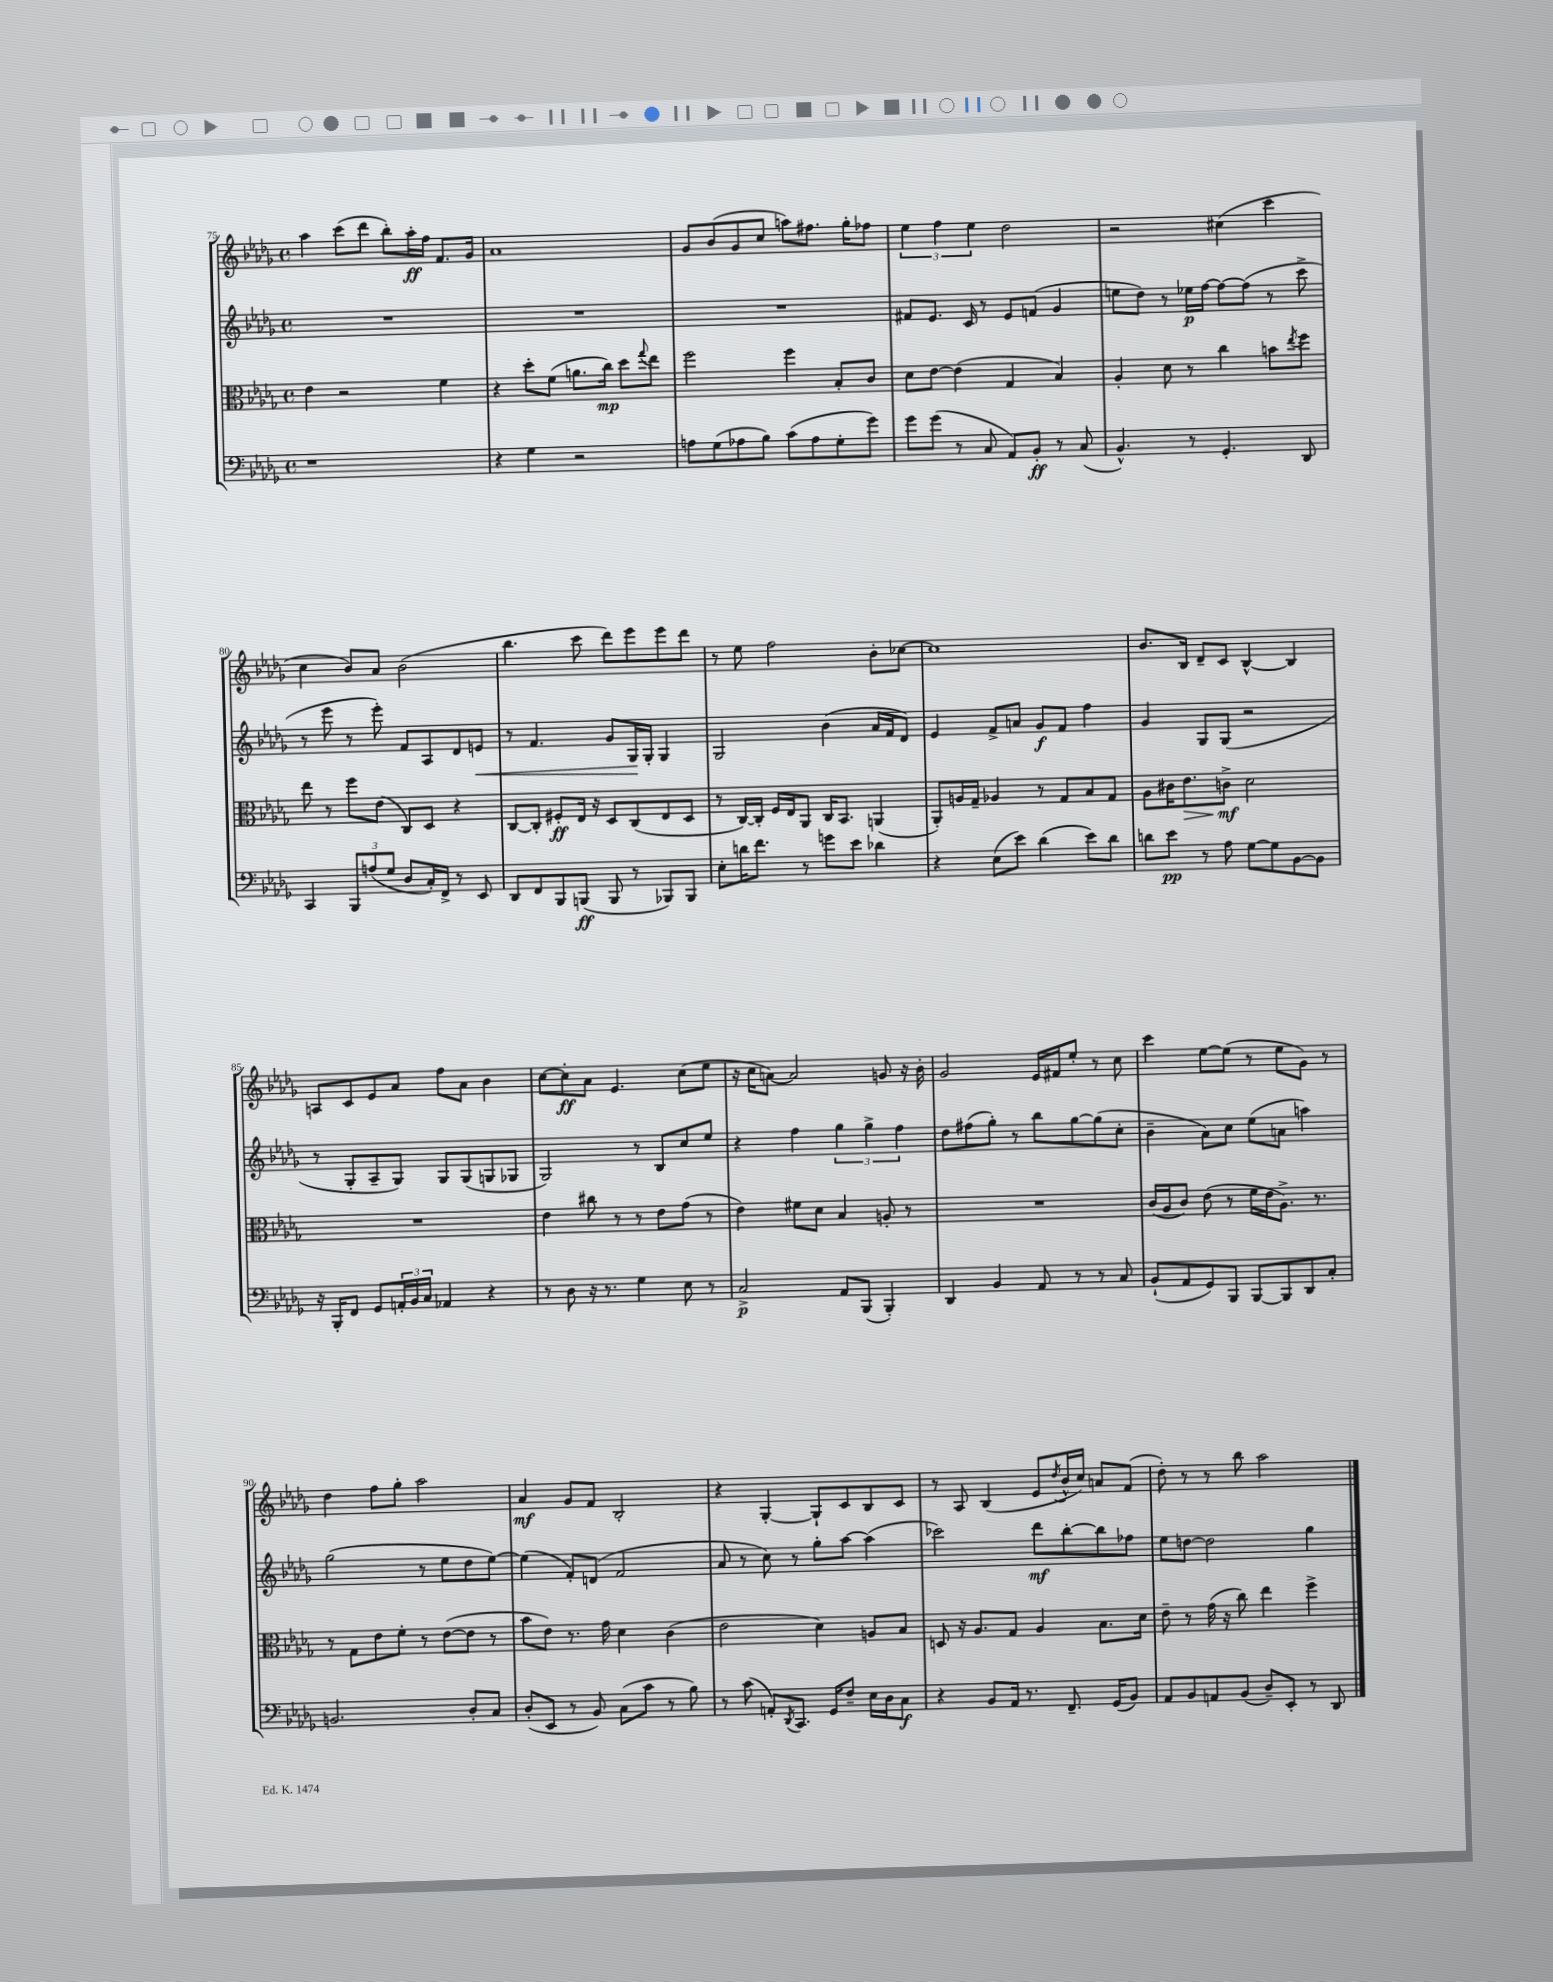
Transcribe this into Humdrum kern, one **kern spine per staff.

**kern	**dynam	**kern	**dynam	**kern	**dynam	**kern	**dynam
*part4	*part4	*part3	*part3	*part2	*part2	*part1	*part1
*staff4	*staff4	*staff3	*staff3	*staff2	*staff2	*staff1	*staff1
*clefF4	*	*clefC3	*	*clefG2	*	*clefG2	*
*k[b-e-a-d-g-]	*	*k[b-e-a-d-g-]	*	*k[b-e-a-d-g-]	*	*k[b-e-a-d-g-]	*
*M4/4	*	*M4/4	*	*M4/4	*	*M4/4	*
*met(c)	*	*met(c)	*	*met(c)	*	*met(c)	*
=75	=75	=75	=75	=75	=75	=75	=75
1r	.	4e-\	.	1r	.	4aa-\	.
.	.	2r	.	.	.	(8ccc\L	.
.	.	.	.	.	.	8ddd-\J	.
.	.	.	.	.	.	8bb-'\L)	.
.	.	.	.	.	.	16aa-'\L	ff
.	.	.	.	.	.	16ff\JJ	.
.	.	4f\	.	.	.	8.f/L	.
.	.	.	.	.	.	16g-/Jk	.
=76	=76	=76	=76	=76	=76	=76	=76
4r	.	4r	.	1r	.	1a-	.
4G-\	.	8dd-'\L	.	.	.	.	.
.	.	(8f\J	.	.	.	.	.
2r	.	8.an\L	.	.	.	.	.
.	.	16cc\Jk)	mp	.	.	.	.
.	.	8dd-\L	.	.	.	.	.
.	.	8qqgg-/	.	.	.	.	.
.	.	8ee-\J	.	.	.	.	.
=77	=77	=77	=77	=77	=77	=77	=77
8An\L	.	2ff\	.	1r	.	8g-/L	.
(8G-\	.	.	.	.	.	(8b-/	.
8A-X\	.	.	.	.	.	8g-/	.
8B-\J)	.	.	.	.	.	8cc/J	.
(8c\L	.	4ff\	.	.	.	8aan\L)	.
8A-\	.	.	.	.	.	8.ff#X\J	.
8G-'\	.	8B-'/L	.	.	.	.	.
.	.	.	.	.	.	16gg-'\KL	.
8g-\J)	.	8c/J	.	.	.	8ff-X\J	.
=78	=78	=78	=78	=78	=78	=78	=78
8g-\L	.	8d-\L	.	8f#X/L	.	6ee-\	.
(8g-\J	.	[8e-\J	.	8.e-/J	.	.	.
.	.	.	.	.	.	6ff\	.
8r	.	(4e-\]	.	.	.	.	.
.	.	.	.	16c/	.	.	.
.	.	.	.	.	.	6ee-\	.
8C/	.	.	.	8r	.	.	.
8AA-/L)	.	4G-/	.	8e-/L	.	2dd-\	.
8BB-'/J	ff	.	.	(8fn/J	.	.	.
8r	.	4B-/)	.	4g-/	.	.	.
(8C/	.	.	.	.	.	.	.
=79	=79	=79	=79	=79	=79	=79	=79
4.BB-^^/)	.	4A-'/	.	8een\L	.	2r	.
.	.	.	.	8dd-\J)	.	.	.
.	.	8d-\	.	8r	.	.	.
8r	.	8r	.	16ee-X\LL	p	.	.
.	.	.	.	[16ff\JJ	.	.	.
4.GG-'/	.	4cc\	.	8ff\L_	.	(4cc#X\	.
.	.	.	.	(8ff\J]	.	.	.
.	.	8bn\L	.	8r	.	4ccc\	.
.	.	8qee-/	.	.	.	.	.
8DD-/	.	8ff\J	.	8ccc^\	.	.	.
!!LO:LB:g=z
=80	=80	=80	=80	=80	=80	=80	=80
4CC/	.	8ee-\	.	8r	.	4cc\	.
.	.	8r	.	8eee-\	.	.	.
12BBB-/L	.	8ff\L	.	8r	.	8b-/L)	.
(12An/	.	.	.	.	.	.	.
.	.	(8e-\J	.	8eee-'\)	.	8a-/J	.
12G-/J	.	.	.	.	.	.	.
8D-/L	.	8C/L)	.	8f/L	.	(2b-\	.
16C'/L)	.	8D-/J	.	8A-/	.	.	.
16FF^/JJ	.	.	.	.	.	.	.
8r	.	4r	.	8d-/	.	.	.
!	!	!	!	!	!LO:HP:b	!	!
8EE-/	.	.	.	8en/J	<	.	.
=81	=81	=81	=81	=81	=81	=81	=81
8DD-/L	.	[8C/L	.	8r	.	4.bb-\	.
8FF/	.	8C'/J]	.	4.f/	.	.	.
8BBB-/	.	8F#X'/L	ff	.	.	.	.
(8BBBn/J	ff	16E-/Jk	.	.	.	8ccc\	.
.	.	16r	.	.	.	.	.
8BBB/	.	8D-/L	.	8g-/L	.	8ddd-\L)	.
8r	.	(8C/	.	16G-/L	.	8eee-\	.
.	.	.	.	16G-'/JJ	[	.	.
8BBB-X/L)	.	8E-/	.	4G-/	.	8eee-\	.
8BBB-/J	.	8D-/J	.	.	.	8ddd-\J	.
=82	=82	=82	=82	=82	=82	=82	=82
8E-'\L	.	8r	.	2G-/	.	8r	.
16dn\K	.	[16C/LL)	.	.	.	8ee-\	.
8.f\J	.	16C'/JJ]	.	.	.	.	.
.	.	16F/LL	.	.	.	2ff\	.
.	.	16E-/J	.	.	.	.	.
8r	.	8AA-/J	.	.	.	.	.
8gn\L	.	16C/KL	.	(4b-\	.	.	.
.	.	8.BB-/J	.	.	.	.	.
8e-\J	.	.	.	.	.	.	.
4d-X\	.	(4AAn/	.	16a-/LL	.	8b-'\L	.
.	.	.	.	16f/J	.	.	.
.	.	.	.	8d-/J)	.	[8cc-X\J	.
=83	=83	=83	=83	=83	=83	=83	=83
4r	.	8AA-'/L)	.	4e-/	.	1cc-]	.
.	.	16An/L	.	.	.	.	.
.	.	16G-~/JJ	.	.	.	.	.
(8E-\L	.	4A-X/	.	8f^/L	.	.	.
8e-\J)	.	.	.	8an/J	.	.	.
(4d-\	.	8r	.	8g-/L	f	.	.
.	.	8G-/L	.	8f/J	.	.	.
8e-\L)	.	8B-/	.	4ff\	.	.	.
8d-\J	.	8G-/J	.	.	.	.	.
=84	=84	=84	=84	=84	=84	=84	=84
8dn\L	.	8A-\L	.	4g-/	.	8.b-/L	.
8e-\J	pp	16c#X\K	.	.	.	.	.
!	!	!	!LO:HP:b	!	!	!	!
.	.	8.e-\	>	.	.	16B-/Jk	.
8r	.	.	.	8G-/L	.	8d-~/L	.
8A-\	.	8cn^\J	mf	(8G-/J	.	8c/J	.
[8G-\L	.	2d-\	]	2r	.	[4B-^^/	.
8G-\]	.	.	.	.	.	.	.
[8BB-\	.	.	.	.	.	4B-/]	.
8BB-\J]	.	.	.	.	.	.	.
!!LO:LB:g=z
=85	=85	=85	=85	=85	=85	=85	=85
16r	.	1r	.	8r	.	8An/L	.
16BBB-'/KL	.	.	.	.	.	.	.
8FF/J	.	.	.	8G-'/L	.	8c/	.
8GG-/L	.	.	.	8A-~/	.	8e-/	.
24AAn'/L	.	.	.	8G-/J)	.	8a-/J	.
24BB-/	.	.	.	.	.	.	.
24C/JJ	.	.	.	.	.	.	.
4AA-X/	.	.	.	8G-/L	.	8ff\L	.
.	.	.	.	(8G-/	.	8a-\J	.
4r	.	.	.	8Gn/	.	4b-\	.
.	.	.	.	8G-X/J	.	.	.
=86	=86	=86	=86	=86	=86	=86	=86
8r	.	4e-\	.	2G-/)	.	[8cc\L	.
8D-\	.	.	.	.	.	8cc'\]	ff
16r	.	8cc#X\	.	.	.	8a-\J	.
8.r	.	.	.	.	.	.	.
.	.	8r	.	.	.	4.e-/	.
4G-\	.	8r	.	8r	.	.	.
.	.	8e-\L	.	8B-/L	.	.	.
8E-\	.	(8g-\J	.	8cc/	.	(8cc\L	.
8r	.	8r	.	8ee-/J	.	8ee-\J	.
=87	=87	=87	=87	=87	=87	=87	=87
2C^/	p	4e-\)	.	4r	.	16r	.
.	.	.	.	.	.	16cc\KL	.
.	.	.	.	.	.	[8an\J)	.
.	.	8f#X\L	.	4ff\	.	2a/]	.
.	.	8d-\J	.	.	.	.	.
8AA-/L	.	4B-/	.	6gg-\	.	.	.
(8BBB-/J	.	.	.	.	.	.	.
.	.	.	.	6gg-^\	.	.	.
4BBB-'/)	.	8An'/	.	.	.	8gn/	.
.	.	.	.	6ff\	.	.	.
.	.	8r	.	.	.	16r	.
.	.	.	.	.	.	16b-'\	.
=88	=88	=88	=88	=88	=88	=88	=88
4DD-/	.	1r	.	8dd-\L	.	2g-/	.
.	.	.	.	(8ff#X\	.	.	.
4BB-/	.	.	.	8gg-'\J)	.	.	.
.	.	.	.	8r	.	.	.
8AA-/	.	.	.	8bb-\L	.	16e-/LL	.
.	.	.	.	.	.	16f#X/J	.
8r	.	.	.	[8gg-\	.	8ee-'/J	.
8r	.	.	.	(8gg-\]	.	8r	.
8C/	.	.	.	8cc'\J	.	8cc\	.
=89	=89	=89	=89	=89	=89	=89	=89
(8BB-`/L	.	(16c/LL	.	4b-~\	.	4ccc\	.
.	.	16A-/J	.	.	.	.	.
8AA-/	.	8c/J)	.	.	.	.	.
8GG-/)	.	(8e-\	.	8a-\L)	.	[8ee-\L	.
8BBB-/J	.	8r	.	8cc\J	.	(8ee-\J]	.
[8BBB-/L	.	16f\LL	.	(8ee-\L	.	8r	.
.	.	16e-\J	.	.	.	.	.
8BBB-/]	.	8.A-^\J)	.	8an\J	.	8ee-\L	.
8DD-/	.	.	.	4aan\)	.	8g-\J)	.
.	.	8.r	.	.	.	.	.
8C'/J	.	.	.	.	.	8r	.
!!LO:LB:g=z
=90	=90	=90	=90	=90	=90	=90	=90
2.BBn/	.	8r	.	(2gg-\	.	4dd-\	.
.	.	8G-\L	.	.	.	.	.
.	.	8e-\	.	.	.	8ff\L	.
.	.	8f'\J	.	.	.	8gg-'\J	.
.	.	8r	.	8r	.	2aa-\	.
.	.	([8e-\L	.	8ee-\L	.	.	.
8D-'/L	.	8e-\J]	.	8dd-\	.	.	.
8C/J	.	8r	.	[8ee-\J)	.	.	.
=91	=91	=91	=91	=91	=91	=91	=91
(8D-'/L	.	8b-\L	.	(4ee-\]	.	4a-/	mf
8EE-/J	.	8e-\J)	.	.	.	.	.
8r	.	8.r	.	8f'/L)	.	8g-/L	.
8BB-/)	.	.	.	(8dn/J	.	8f/J	.
.	.	16g-\	.	.	.	.	.
(8C\L	.	4d-\	.	2f/	.	2B-'/	.
8c\J	.	.	.	.	.	.	.
8r	.	(4c\	.	.	.	.	.
8B-\)	.	.	.	.	.	.	.
=92	=92	=92	=92	=92	=92	=92	=92
8r	.	2e-\	.	8a-/	.	4r	.
(8c\	.	.	.	8r	.	.	.
8AAn'/L)	.	.	.	8cc\)	.	[4G-'/	.
8qDD-/	.	.	.	.	.	.	.
8.CC/J	.	.	.	8r	.	.	.
.	.	4d-\)	.	8gg-'\L	.	8G-`/L]	.
16GG-/KL	.	.	.	.	.	.	.
8F~/J	.	.	.	[8aa-\J	.	8c/	.
16E-\LL	.	8An/L	.	(4aa-\]	.	8B-/	.
16D-\J	.	.	.	.	.	.	.
8C\J	f	8B-/J	.	.	.	8c/J	.
=93	=93	=93	=93	=93	=93	=93	=93
4r	.	8Dn/	.	2ccc-X\)	.	8r	.
.	.	16r	.	.	.	8A-/	.
.	.	8.A-/L	.	.	.	.	.
8BB-/L	.	.	.	.	.	(4B-/	.
16AA-/Jk	.	8G-/J	.	.	.	.	.
8.r	.	.	.	.	.	.	.
.	.	4A-/	.	8ddd-\L	mf	8e-/L	.
.	.	.	.	.	.	8qdd-/	.
8.FF~/	.	.	.	[8bb-'\	.	16b-^^/L	.
.	.	.	.	.	.	16cc/JJ)	.
.	.	8.B-\L	.	8bb-\]	.	8an/L	.
(16GG-/KL	.	.	.	.	.	.	.
8BB-/J)	.	.	.	8ff-X\J	.	(8f/J	.
.	.	16d-\Jk	.	.	.	.	.
=94	=94	=94	=94	=94	=94	=94	=94
8AA-/L	.	8e-~\	.	8ee-\L	.	8dd-'\)	.
8BB-/	.	8r	.	[8ddn\J	.	8r	.
8AAn/	.	(16g-\	.	2dd\]	.	8r	.
.	.	16r	.	.	.	.	.
(8BB-/J	.	8cc\)	.	.	.	8bb-\	.
8D-~/L)	.	4ee-\	.	.	.	2aa-\	.
8EE-'/J	.	.	.	.	.	.	.
8r	.	4ff^\	.	4gg-\	.	.	.
8DD-/	.	.	.	.	.	.	.
==	==	==	==	==	==	==	==
*-	*-	*-	*-	*-	*-	*-	*-
